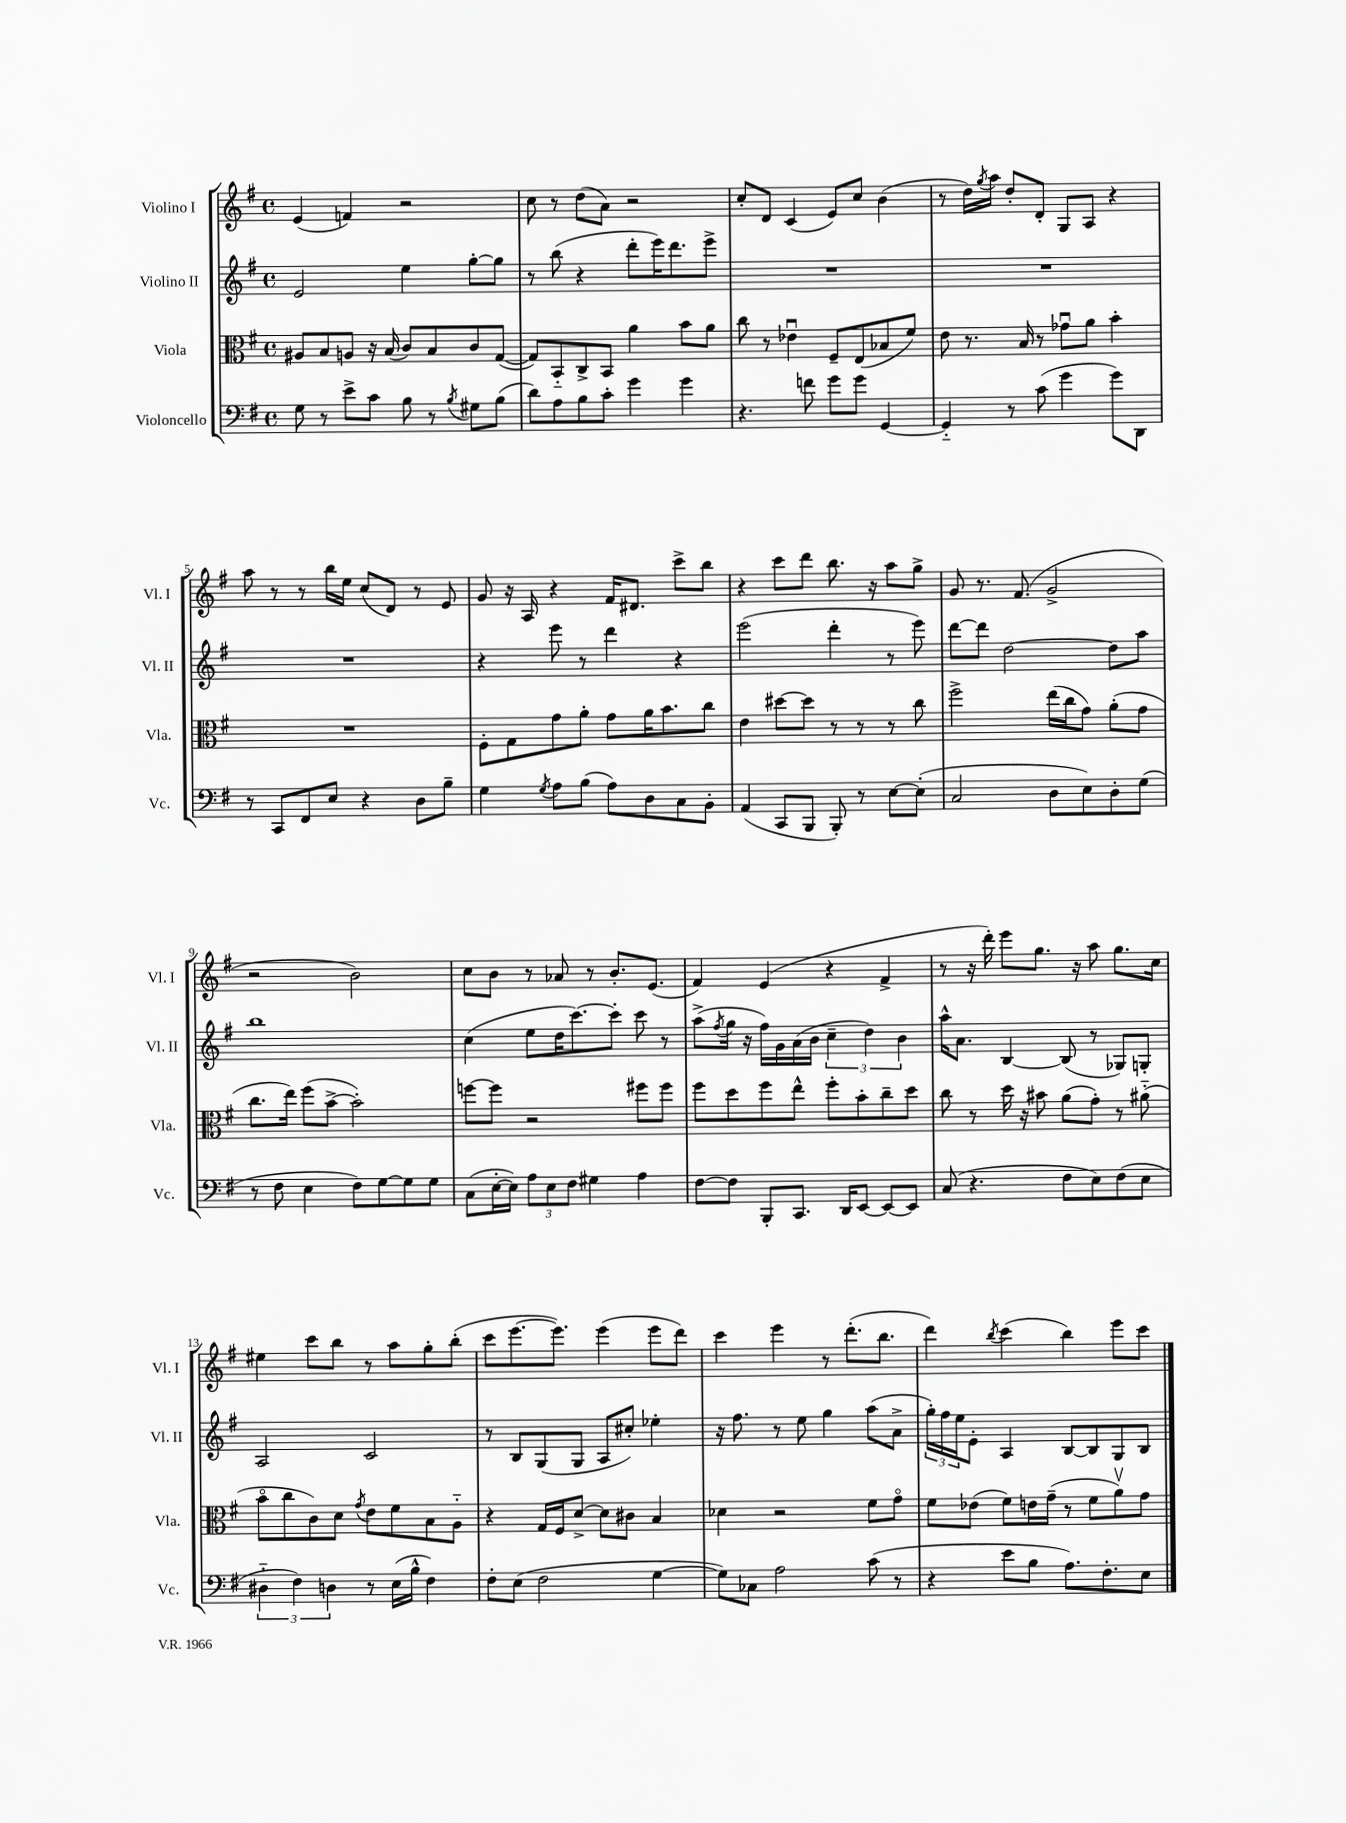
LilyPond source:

<<
\new StaffGroup <<
\new Staff = "s0" \with { instrumentName = "Violino I" shortInstrumentName = "Vl. I" } {
    \clef treble \key g \major \defaultTimeSignature \time 4/4
    e'4( f'4) r2 |
    c''8 r8 d''8( a'8) r2 |
    c''8-. d'8 c'4( e'8) c''8 b'4( |
    r8 d''16) \acciaccatura { g''8 } a''16 d''8-. d'8-. g8 a8 r4 |
    a''8 r8 r8 b''16 e''16 c''8( d'8) r8 e'8 |
    g'8 r16 a16 r4 fis'16 dis'8. c'''8-> b''8 |
    r4 c'''8 d'''8 b''8. r16 a''8 g''8-> |
    g'8 r8. fis'8.( g'2-> |
    r2 b'2) |
    c''8 b'8 r8 aes'8 r8 b'8.-. e'8.( |
    fis'4) e'4( r4 fis'4-> |
    r8 r16 d'''16-.) e'''8 g''8. r16 a''8 g''8. c''16 |
    eis''4 c'''8 b''8 r8 a''8 g''8-. b''8-.( |
    c'''8 e'''8.~ e'''8.) e'''4( e'''8 d'''8) |
    c'''4 e'''4 r8 d'''8.-.( b''8. |
    d'''4) \acciaccatura { b''8 } c'''4( b''4) e'''8 c'''8 \bar "|." |
}
\new Staff = "s1" \with { instrumentName = "Violino II" shortInstrumentName = "Vl. II" } {
    \clef treble \key g \major \defaultTimeSignature \time 4/4
    e'2 e''4 g''8~-. g''8 |
    r8 b''8( r4 d'''8-. e'''16) d'''8. e'''8-> |
    R1 |
    R1 |
    R1 |
    r4 e'''8 r8 d'''4 r4 |
    e'''2( d'''4-. r8 e'''8) |
    d'''8~ d'''8 d''2~ d''8 a''8 |
    b''1 |
    c''4( e''8 d''16 c'''8.~) c'''8-. c'''8 r8 |
    a''8->( \acciaccatura { fis''8 } g''16 r16 fis''16) g'16 a'16( b'16 \tuplet 3/2 { c''4-- d''4) b'4 } |
    a''16-^ a'8. b4~ b8( r8 ges8) g8-. |
    a2 c'2 |
    r8 b8 g8( g8 a8 cis''8-.) ees''4-. |
    r16 fis''8. r8 e''8 g''4 a''8( a'8-> |
    \tuplet 3/2 { g''16-.) fis''16 e''16 } e'8-. a4 b8~ b8 g8 b8 \bar "|." |
}
\new Staff = "s2" \with { instrumentName = "Viola" shortInstrumentName = "Vla." } {
    \clef alto \key g \major \defaultTimeSignature \time 4/4
    ais8 b8 a8 r16 b16( c'8) b8 c'8 g8~( |
    g8) b,8-_ c8-> b,8 a'4 b'8 a'8 |
    c''8 r8 ees'4\downbow fis8-- e8( bes8 fis'8) |
    e'8 r8. b16 r8 ges'8\downbow a'8 b'4-. |
    R1 |
    fis8-. g8 g'8 a'8-. g'8 a'16 b'8. c''8 |
    e'4 dis''8~ dis''8 r8 r8 r8 c''8 |
    fis''2-> e''16( c''16 g'8) a'8-.( g'8 |
    c''8. e''16) fis''8( b'8~-> b'2-.) |
    f''8~ f''8 r2 fis''8 fis''8 |
    fis''8 d''8 fis''8 e''8-^ fis''8-. b'8-. c''8-- d''8 |
    c''8 r8 d''16 r16 bis'8 a'8( g'8-.) r8 ais'8-_( |
    b'8\flageolet c''8 c'8) d'8 \acciaccatura { g'8 } e'8 fis'8 b8 a8-_ |
    r4 g16 fis16 d'8~-> d'8 cis'8 b4 |
    des'4 r2 fis'8 g'8\flageolet |
    fis'8 ees'8( fis'8) e'16 g'16--( r8 fis'8 a'8\upbow) g'8 \bar "|." |
}
\new Staff = "s3" \with { instrumentName = "Violoncello" shortInstrumentName = "Vc." } {
    \clef bass \key g \major \defaultTimeSignature \time 4/4
    g8 r8 e'8-> c'8 b8 r8 \acciaccatura { b8 } gis8 b8( |
    d'8) a8 b8 c'8-. g'4 g'4 |
    r4. f'8 g'8 g'8 g,4~ |
    g,4-_ r8 c'8( g'4 g'8) d,8 |
    r8 c,8 fis,8 e8 r4 d8 b8-- |
    g4 \acciaccatura { g8 } a8 b8( a8) d8 c8 b,8-. |
    a,4( c,8 b,,8 b,,8-.) r8 e8~ e8-.( |
    c2 d8 e8) d8-. g8( |
    r8 fis8 e4 fis8) g8~ g8 g8 |
    c8( e16~-. e16) \tuplet 3/2 { a8 e8 fis8 } gis4 a4 |
    fis8~ fis8 b,,8-. c,8. d,16 e,8~ e,8~ e,8 |
    c8( r4. fis8 e8) fis8( e8 |
    \tuplet 3/2 { dis4-_ fis4) d4 } r8 e16( b16-^ fis4) |
    fis8-. e8( fis2 g4~ |
    g8) ces8 a2 c'8( r8 |
    r4 e'8 b8 a8.) fis8.-. e8 \bar "|." |
}
>>
>>
